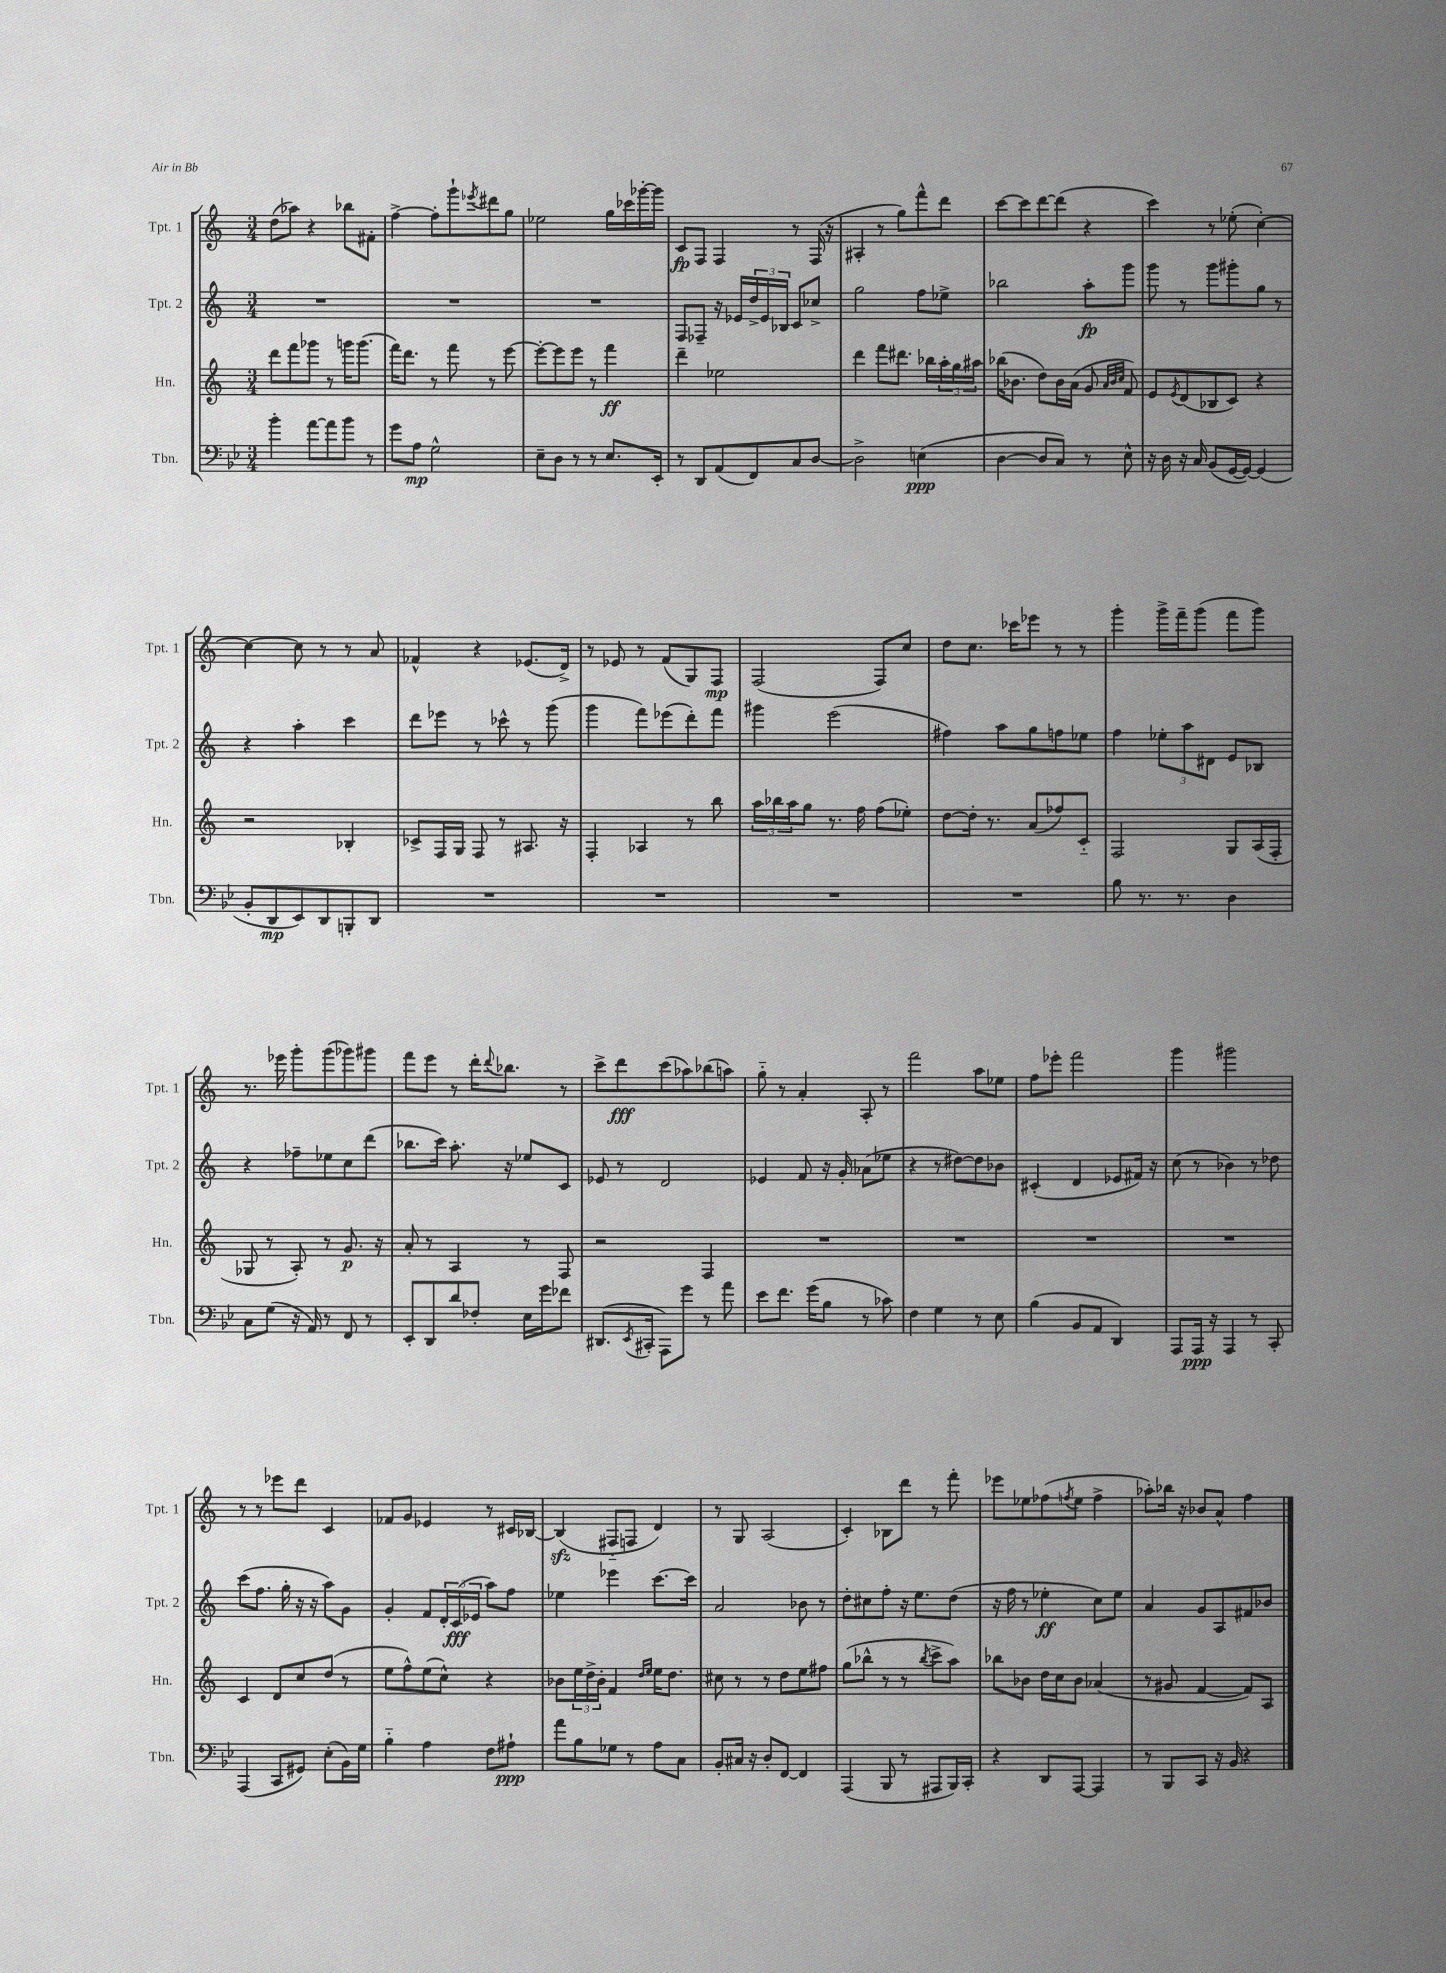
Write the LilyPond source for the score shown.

<<
\new StaffGroup <<
\new Staff = "s0" \with { instrumentName = "Tpt. 1" shortInstrumentName = "Tpt. 1" } {
    \clef treble \key c \major \numericTimeSignature \time 3/4
    d''8( aes''8) r4 bes''8 fis'8-. |
    f''4~-> f''8-. g'''8-! \acciaccatura { ees'''8 } dis'''8 g''8 |
    ees''2 g''16 ces'''16 ges'''16~-. ges'''16 |
    c'8\fp f8 f4 r8 f16( r16 |
    ais4-. r8 g''8) f'''8-^ d'''8 |
    c'''8~ c'''8 d'''8~ d'''8( r4 |
    c'''4) r8 ees''8-.( c''4~-.) |
    c''4~ c''8 r8 r8 a'8 |
    fes'4-^ r4 ees'8.( d'16->) |
    r8 ees'8 r8 f'8( g8) f8\mp |
    f2( f8) c''8 |
    d''8 c''8. ces'''16 ees'''8 r8 r8 |
    g'''4-. g'''16-> f'''16-- g'''8( f'''8 g'''8) |
    r8. ees'''16 g'''8-. g'''8( ges'''8) gis'''8 |
    f'''8 e'''8 r8 d'''16-. \appoggiatura { d'''8 } bes''8. r8 |
    c'''8-> d'''8\fff c'''8( aes''8) bes''8( a''8) |
    g''8-_ r8 a'4-. a8-. r8 |
    f'''2 a''8 ees''8 |
    f''8 ees'''8-. f'''2 |
    g'''4 gis'''2 |
    r8 r8 ees'''8 d'''8 c'4 |
    fes'8 g'8 ees'4 r8 cis'16 bes16~ |
    bes4\sfz( fis8-_ f8 d'4) |
    r8 g8 a2( |
    c'4-.) bes8 d'''8 r8 f'''8-. |
    ees'''8 ees''8 fes''8( \acciaccatura { f''8 } ees''8 f''4-> |
    aes''8-.) bes''16 r16 bes'8 a'8-^ f''4 \bar "|." |
}
\new Staff = "s1" \with { instrumentName = "Tpt. 2" shortInstrumentName = "Tpt. 2" } {
    \clef treble \key c \major \numericTimeSignature \time 3/4
    R2. |
    R2. |
    R2. |
    f8 fes8-- r16 ees'16 \tuplet 3/2 { d''16-> ees'16 bes16 } c'8 ces''8-> |
    g''2 f''8 ees''8-> |
    bes''2 a''8-.\fp g'''8 |
    g'''8 r8 g'''8 gis'''8-. g''8 r8 |
    r4 a''4-. c'''4 |
    d'''8 ees'''8 r8 ces'''8-^ r8 g'''8( |
    g'''4 f'''8) ees'''8( d'''8-.) f'''8 |
    gis'''4 e'''2( |
    fis''4) a''8 g''8 f''8 ees''8 |
    f''4 \tuplet 3/2 { ees''8-. a''8 dis'8 } e'8 bes8 |
    r4 fes''8-- ees''8 c''8 d'''8( |
    bes''8. c'''16) a''8.-. r16 ees''8 c'8 |
    ees'8 r8 d'2 |
    ees'4 f'8 r16 g'16-. aes'8( ees''8 |
    r4 r8 dis''8~) dis''8 bes'8 |
    cis'4-.( d'4 ees'8 fis'16) r16 |
    c''8( r8 bes'4) r8 des''8 |
    c'''8( f''8. g''16-. r16 r16 a''8) g'8 |
    g'4-. f'8 \tuplet 3/2 { d'16-. c'16\fff( ees'16 } a''8) f''8 |
    ees''4 ees'''4 c'''8.~ c'''16 |
    a'2 bes'8 r8 |
    d''8-. cis''8 f''8-. r16 e''8. d''8( |
    r16 f''16 r8 ees''4-.\ff c''8) ees''8 |
    a'4 g'8 a8 fis'8 bes'8 \bar "|." |
}
\new Staff = "s2" \with { instrumentName = "Hn." shortInstrumentName = "Hn." } {
    \clef treble \key c \major \numericTimeSignature \time 3/4
    d'''8 f'''8 ges'''8 r8 g'''16 g'''8.( |
    f'''16) d'''8. r8 f'''8 r8 e'''8~ |
    e'''8~-. e'''8 e'''8 r8 f'''4\ff |
    d'''4-- ees''2 |
    d'''4 f'''8 dis'''8. bes''16 \tuplet 3/2 { a''16-. g''16 ais''16 } |
    bes''16( bes'8. d''8) bes'16 a'16( g'8 \grace { a'32 bes'32 c''32 } f'8) |
    e'8 \acciaccatura { e'8 } d'8( bes8 c'8) r4 |
    r2 bes4-. |
    ces'8-> f16 g16 f8 r8 ais8. r16 |
    f4-. aes4 r8 b''8 |
    \tuplet 3/2 { a''16 bes''16 a''16 } g''8 r8. f''16 f''8( ees''8-.) |
    d''8~ d''16-. r8. a'8( fes''8) c'8-_ |
    f2 g8 a16( f16-. |
    ges8 r8 a8-.) r8 g'8.\p r16 |
    a'8-. r8 a4 r8 f8 |
    r2 f4 |
    R2. |
    R2. |
    R2. |
    R2. |
    c'4 d'8 c''8 d''8( r8 |
    e''8 f''8-^) e''8( c''8-^) r4 |
    bes'8 \tuplet 3/2 { e''16 d''16-> bes'16-. } f'4 \grace { d''16 e''16 } e''16 d''8. |
    cis''8 r8 r8 d''8 e''8 fis''8 |
    g''8( bes''8-^ r8 r8 \acciaccatura { bes''8 } c'''8-> a''8) |
    bes''8 bes'8 d''16 c''16 bes'8 aes'4( |
    r8 gis'8 f'4~ f'8) a8 \bar "|." |
}
\new Staff = "s3" \with { instrumentName = "Tbn." shortInstrumentName = "Tbn." } {
    \clef bass \key bes \major \numericTimeSignature \time 3/4
    bes'4-. a'8~ a'8 bes'8 r8 |
    g'8 a8\mp g2-^ |
    ees8-- d8 r8 r8 ees8. ees,16-. |
    r8 d,8 a,8( f,8) c8 d8~ |
    d2-> e4\ppp( |
    d4~ d8 c8) r8 ees8-^ |
    r16 d16 r16 c16 bes,8( g,16~ g,16~) g,4( |
    bes,8-. d,8\mp ees,8) d,8 b,,8-. d,8 |
    R2. |
    R2. |
    R2. |
    R2. |
    bes8 r8. r8. d4 |
    c8 g8( r16 a,16) r8 f,8 r8 |
    ees,8-. d,8 d'8 fes8-. ees16 g'16 fes'8 |
    dis,8.( \acciaccatura { ees,8 } cis,16-. a,,8) g'8 r8 a'8 |
    ees'8 f'8. g'16( bes8 r8 ces'8) |
    f4 g4 r8 ees8 |
    bes4( bes,8 a,8 d,4) |
    a,,8 a,,16\ppp r16 a,,4 r8 c,8-. |
    a,,4( c,8 gis,8) ees8-.( bes,16) g16 |
    bes4-_ a4 f8 ais8-!\ppp |
    a'8 bes8 ges8 r8 a8 c8 |
    bes,8-. cis16 r16 d8-. f,8~ f,4 |
    a,,4( bes,,8 r8 ais,,8 bes,,16) c,16-. |
    r4 d,8 a,,8~ a,,4 |
    r8 bes,,8 c,8 r16 bes,16 r4 \bar "|." |
}
>>
>>
\layout { \context { \Score \remove "Bar_number_engraver" } }
